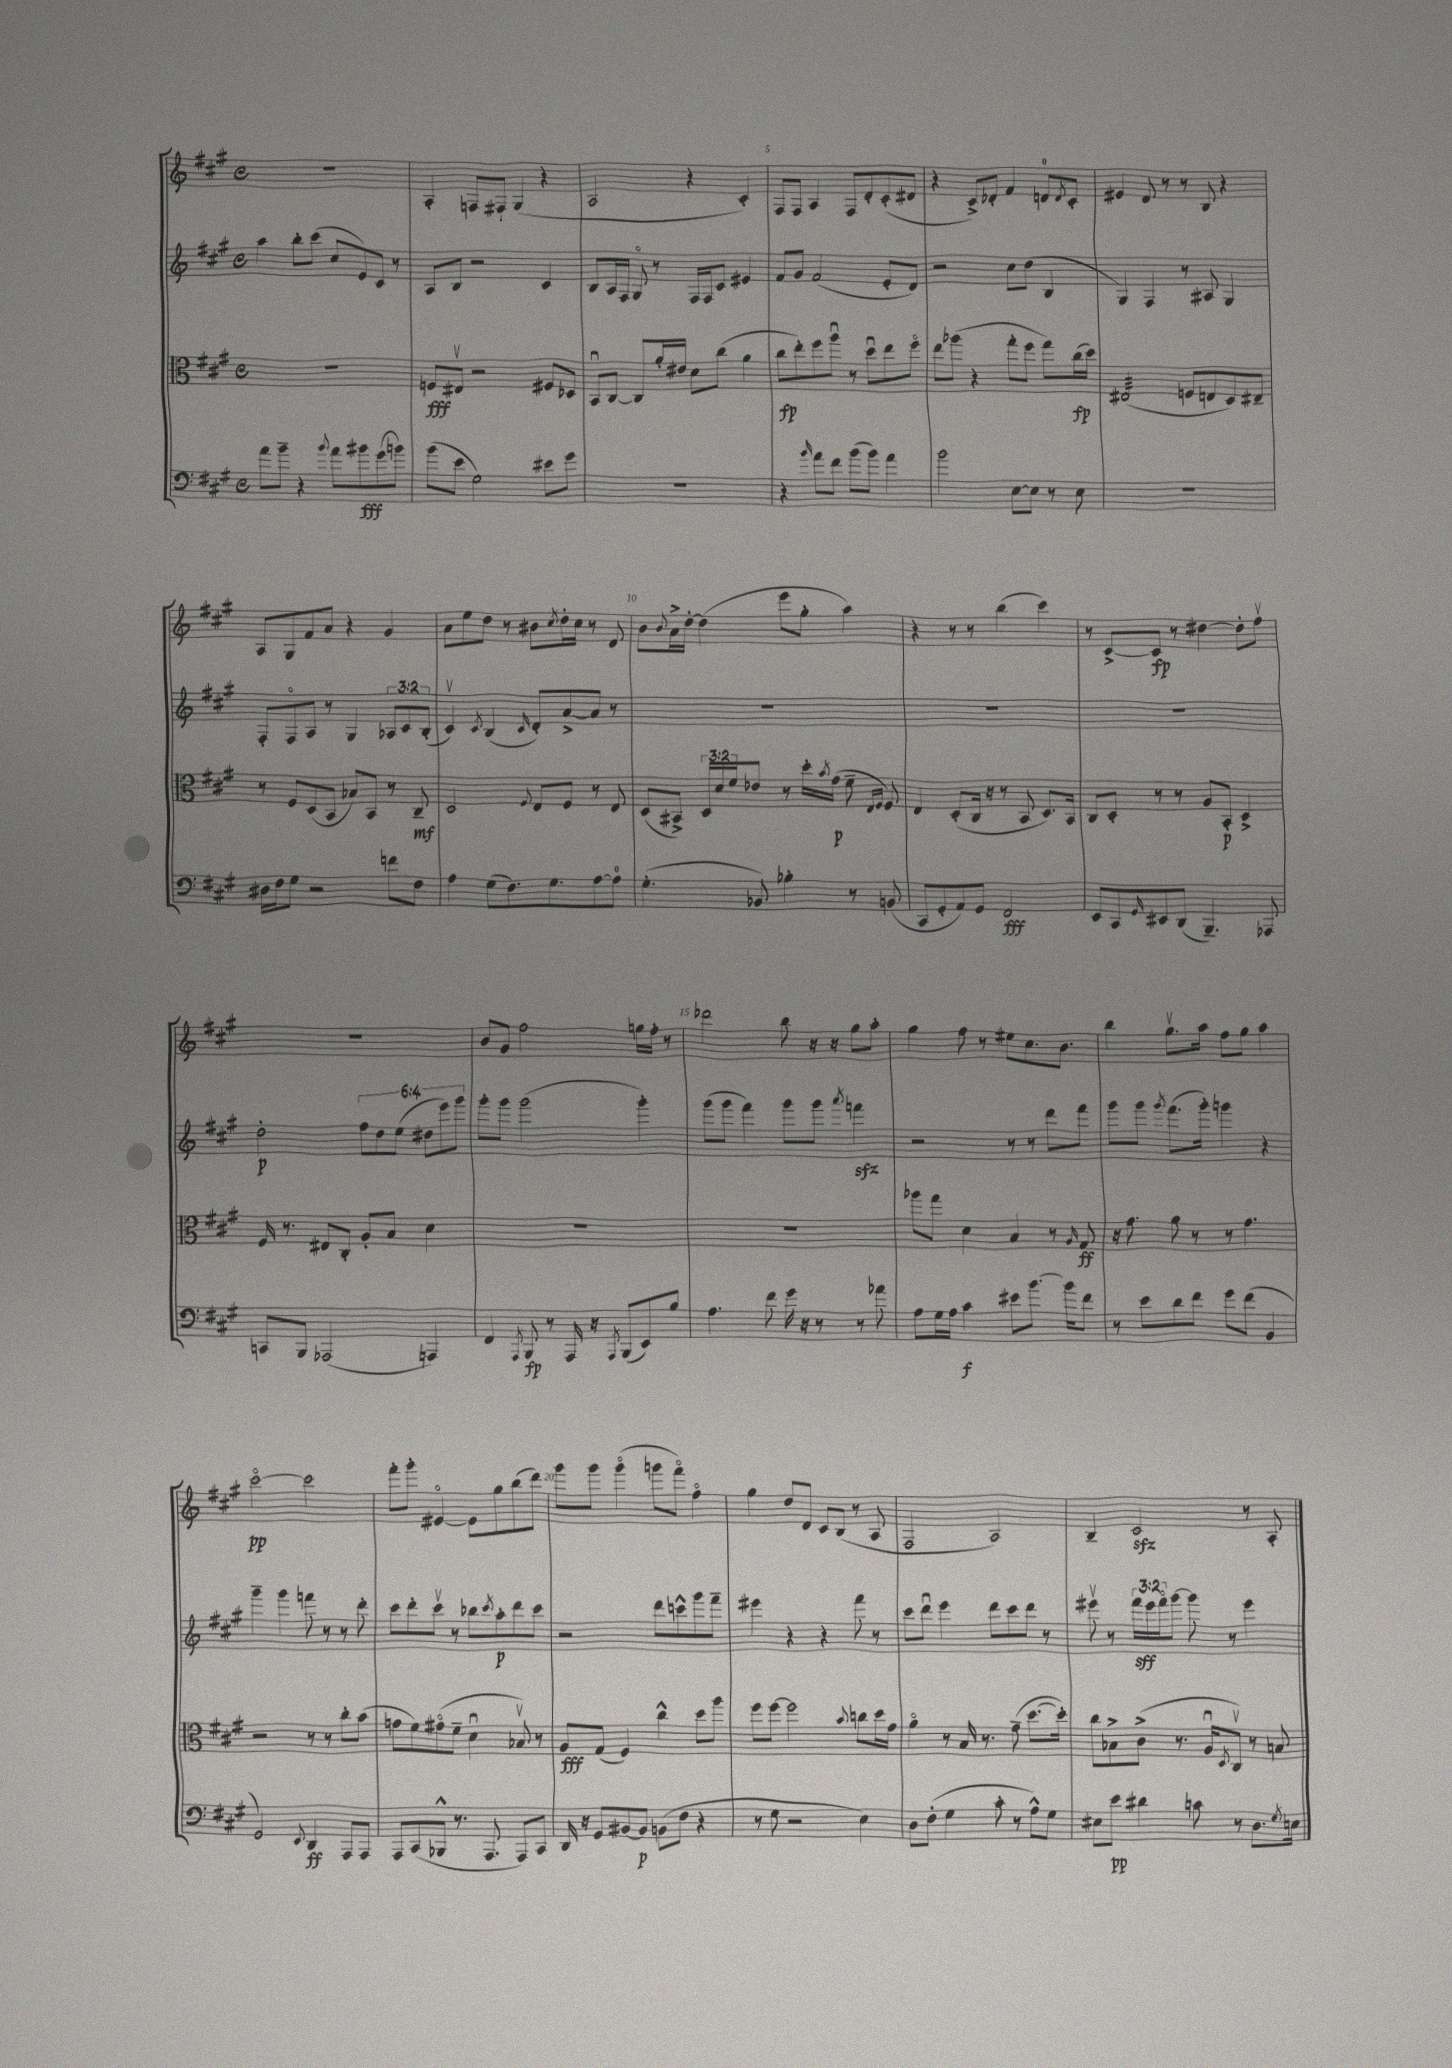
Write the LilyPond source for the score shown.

<<
\new StaffGroup <<
\new Staff = "s0" {
    \clef treble \key a \major \defaultTimeSignature \time 4/4
    R1 |
    a4-. f8 fis8-! gis4( r4 |
    a2 r4 cis'4-.) |
    fis8 fis8 a4 fis8 d'8-. cis'8-.( dis'8 |
    r4 cis'8->) des'8-. fis'4 d'8-0 \acciaccatura { d'8 } cis'8-. |
    eis'4 d'8 r8 r8 b8 r4 |
    a8 gis8 fis'8 a'8 r4 gis'4 |
    a'8 e''8 d''8 r8 bis'8 \acciaccatura { cis''8 } d''16-. cis''16 r8 d'8 |
    b'8 \appoggiatura { b'8 } a'16-> d''16~-. d''4( e'''8 gis''8-. a''4) |
    r4 r8 r8 b''4( cis'''4) |
    r8 cis'8~-> cis'8\fp r8 dis''4~ dis''8-. fis''8\upbow |
    R1 |
    b'8 gis'8 fis''2 g''16 fis''16-. r8 |
    des'''2 b''8 r16 r16 gis''8 a''8-. |
    gis''4 fis''8 r8 eis''8 cis''8. b'8. |
    b''4 gis''8.\upbow a''16 fis''8 gis''8 a''4 |
    cis'''2~\flageolet\pp cis'''2 |
    fis'''8-. gis'''8-. eis'4~\flageolet eis'8 gis''8 b''8( d'''8) |
    gis'''8 gis'''8 gis'''4\flageolet( g'''8 fis'''8\flageolet) fis''4\flageolet |
    gis''4 d''8 d'8 cis'8 b8( r8 a8 |
    fis2 a2) |
    b4-- cis'2\sfz r8 a8-. \bar "|." |
}
\new Staff = "s1" {
    \clef treble \key a \major \defaultTimeSignature \time 4/4 \override Staff.TupletNumber.text = #tuplet-number::calc-fraction-text
    a''4 b''8-. cis'''8( cis''8 e'8) cis'8 r8 |
    a8 b8 r2 cis'4 |
    b8 a16 fis16 gis8\flageolet r8 fis16 fis16 cis'8 eis'4 |
    fis'8 gis'8 fis'2( e'8-. d'8) |
    r2 cis''8 d''8( b4 |
    gis4) fis4 r8 ais8 gis4 |
    fis8-. fis8\flageolet a8 r8 gis4 \tuplet 3/2 { aes8 cis'8 b8-.( } |
    cis'4\upbow) \acciaccatura { cis'8 } b4( \grace { cis'16 } d'8-.) a'8~-> a'8 r8 |
    R1 |
    R1 |
    R1 |
    d''2-.\p \tuplet 6/4 { fis''8 d''8 e''8( dis''8 e'''8) gis'''8 } |
    gis'''8-. gis'''8 gis'''2( gis'''4-.) |
    gis'''8( gis'''8 fis'''4) gis'''8 gis'''8 \acciaccatura { a'''8 } f'''4\sfz |
    r2 r8 r8 d'''8 fis'''8 |
    gis'''8 gis'''8 \acciaccatura { gis'''8 } fis'''8.( gis'''16-.) g'''4 r4 |
    gis'''4-- gis'''4 f'''8 r8 r8 d'''8-. |
    cis'''8 d'''8-. cis'''8\upbow r8 bes''8 \acciaccatura { cis'''8 } a''8-.\p d'''8 cis'''8 |
    r2 d'''8 c'''8-^ gis'''8 fis'''8-- |
    eis'''4 r4 r4 fis'''8 r8 |
    cis'''8 d'''8\downbow e'''4 d'''8 cis'''8 d'''8 r8 |
    eis'''8\upbow r8 \tuplet 3/2 { fis'''16\sff eis'''16 fis'''16\flageolet } gis'''8~ gis'''8 r8 eis'''4 \bar "|." |
}
\new Staff = "s2" {
    \clef alto \key a \major \defaultTimeSignature \time 4/4 \override Staff.TupletNumber.text = #tuplet-number::calc-fraction-text
    R1 |
    f8\fff eis8\upbow r2 fis8 des8 |
    b,8\downbow cis8~ cis8 a'16-. eis'16 d'8 cis''8( a'4 |
    cis''8\fp e''8-.) fis''8 a''8\downbow r8 d''8\downbow e''8 fis''8\flageolet |
    e''8 aes''8( r4 gis''8-. fis''8 gis''8) cis''16\fp( d''16) |
    eis2:32( f8 e8 d8) eis8-- |
    r8 fis8 d8( b,8 bes8) b,8 r8 cis8--\mf |
    d2 \appoggiatura { fis8 } e8 fis8 r8 e8 |
    d8( bis,8->) \tuplet 3/2 { d16 d'16 fis'16 } ees'8 r8 d''16-. \acciaccatura { b'8 } gis'16\p( fis'8-- \grace { e16 fis16 } fis8) |
    e4 d8-.( cis16 r16 r8 b,8 d8.) b,16 |
    cis8 d8-. r8 r8 a8 b,8-.\p d4-> |
    fis16 r8. eis8 cis8-. a8-. b8 d'4 |
    R1 |
    R1 |
    aes''8 gis''8 d'4 b4 r8 \grace { a16 } gis8\ff |
    r16 gis'8. a'8 r8 r8 gis'4. |
    r2 r8 r8 cis''8-. b'8( |
    g'8 fis'8) gis'8\flageolet( fis'8-- d'4\downbow bes8\upbow) r8 |
    a8\fff gis8( fis4) cis''4-^ d''8 a''8 |
    fis''8 fis''8~ fis''2 \appoggiatura { b'8 } c''8 d''16 gis'16 |
    a'4\flageolet r8 b16 r8. gis'8--( d''8.~ d''16-.) |
    cis''8 bes8-> cis'8->( r8. a16\downbow \acciaccatura { d8 } cis8\upbow) r8 b8 \bar "|." |
}
\new Staff = "s3" {
    \clef bass \key a \major \defaultTimeSignature \time 4/4
    a'8 b'8-- r4 \appoggiatura { b'8 } a'8 bis'8\fff gis'8( b'8) |
    b'8( e'8 gis2) eis'8 gis'8 |
    R1 |
    r4 \grace { b'16 } a'8 fis'8 b'8( b'8) a'4 |
    b'2 e8~ e8 r8 e8 |
    R1 |
    dis16 fis16 gis8 r2 f'8 fis8 |
    a4 gis8( fis8.) gis8. a8~ a8-0 |
    gis4.-.( bes,8) bes4-. r8 b,8( |
    cis,8 gis,8-. a,8) gis,8 fis,2\fff |
    e,8 cis,8 \grace { gis,16 } eis,8 d,8( b,,4.--) aes,,8 |
    c,8 b,,8 aes,,2( a,,4) |
    fis,4 \acciaccatura { a,,8 } b,,8\fp r8 a,,16 r16 \acciaccatura { a,,8 } b,,8( e,8) b8 |
    a4. fis'8 gis'16 r16 r8 r8 aes'8 |
    a8 gis16 a16 cis'4\f eis'8 b'8.~ b'16 fis'8 |
    r8 e'8 d'8 fis'8 gis'8 fis'8( b,4 |
    gis,2) \appoggiatura { e,8 } d,4\ff a,,8 a,,8 |
    a,,8 cis,8( bes,,8-^ r8. a,,8. a,,8) cis,8 |
    d,16 r16 gis,8 bis,8~ bis,8\p b,8( fis8 r4 |
    r8 gis8 r2 e4) |
    d8 fis8-.( gis4 cis'8-. r8 a8-^) gis8 |
    eis8 e'8\pp dis'4 c'8 r8 d8. \acciaccatura { gis8 } e16 \bar "|." |
}
>>
>>
\layout { \context { \Score currentBarNumber = #2 \override BarNumber.break-visibility = ##(#f #t #t) barNumberVisibility = #(every-nth-bar-number-visible 5) } }
